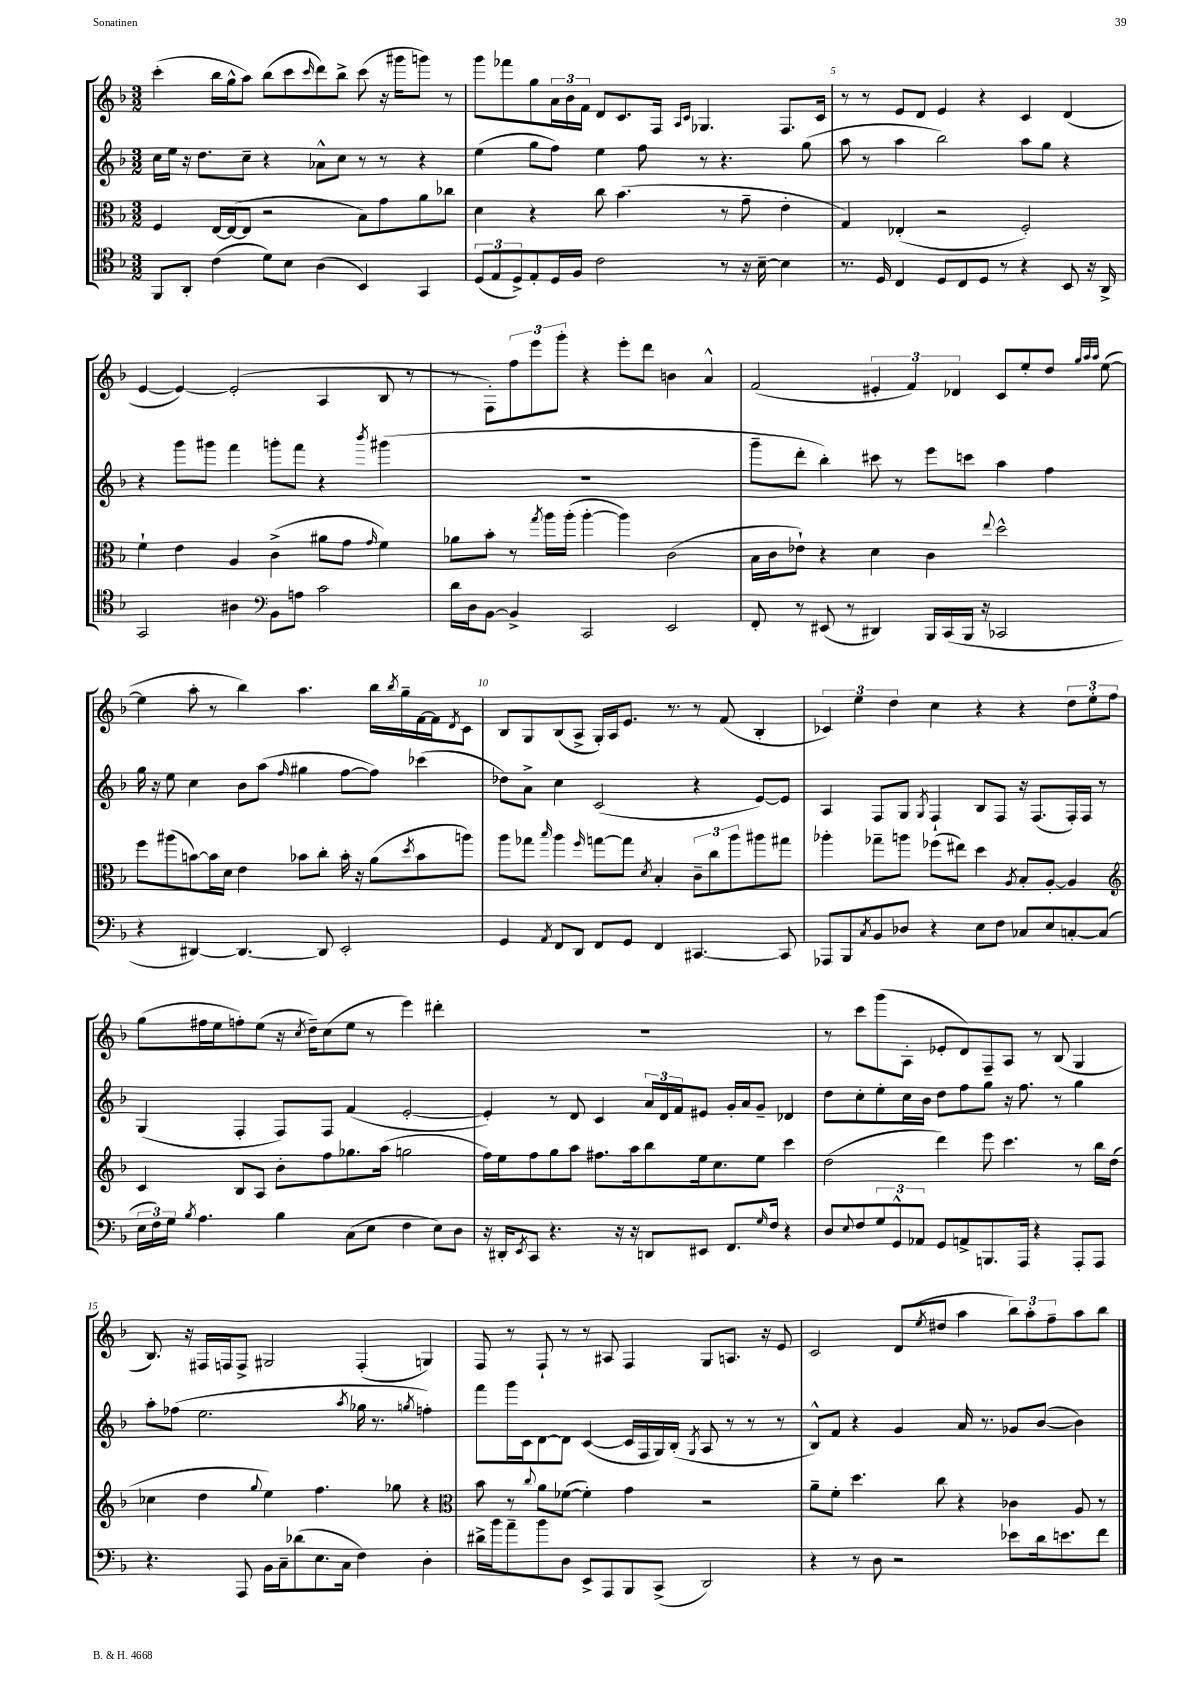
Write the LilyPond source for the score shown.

<<
\new StaffGroup <<
\new Staff = "s0" {
    \clef treble \key f \major \numericTimeSignature \time 3/2
    c'''4-.( bes''16 g''16-^ a''8) bes''8( c'''8 \grace { c'''16 } d'''8) bes''8-> c'''8( r16 gis'''16 g'''8) r8 |
    g'''8 fes'''8 g''8 \tuplet 3/2 { a'16 bes'16 f'16 } d'8 c'8. f16 \grace { a16 c'16 } ges4. f8. c'16 |
    r8 r8 e'8 d'8 e'4 r4 c'4 d'4( |
    e'4~ e'4~) e'2-.( a4 bes8 r8 |
    r8 f8-.) \tuplet 3/2 { f''8 e'''8 g'''8-. } r4 e'''8-. d'''8 b'4 a'4-^ |
    f'2( \tuplet 3/2 { eis'4-. f'4) des'4 } c'8 e''8-. d''8 \grace { g''32 a''32 a''32 } e''8~( |
    e''4 a''8-. r8 bes''4) a''4. bes''16 \acciaccatura { bes''8 } g''16-- f'16~ f'16 \acciaccatura { d'8 } c'8 |
    bes8 g8 bes8( a8-> g16-.) a16 e'8. r8. r8 f'8( bes4-. |
    \tuplet 3/2 { ces'4) e''4 d''4 } c''4 r4 r4 \tuplet 3/2 { d''8 e''8-. f''8 } |
    g''8( fis''16 e''16 f''8-.) e''8( r16 \acciaccatura { c''8 } d''16--) c''8( e''8 r8 e'''4) dis'''4-. |
    R1. |
    r8 c'''8 g'''8( a8-. ees'8-. d'8) f8-- a8 r8 bes8( g4 |
    bes8.) r16 fis16 f16 f8-> gis2 f4-.( g4) |
    f8 r8 f8-! r8 r8 ais8 f4 g8 a8. r16 e'8 |
    c'2 d'8( \acciaccatura { e''8 } dis''8 a''4 \tuplet 3/2 { bes''8) a''8-. f''8-- } a''8 bes''8 \bar "|." |
}
\new Staff = "s1" {
    \clef treble \key f \major \numericTimeSignature \time 3/2
    c''16 e''16 r16 d''8. c''8-- r4 aes'8-^ c''8 r8 r8 r4 |
    e''4( g''8 f''8) e''4 f''8 r8 r4. g''8( |
    a''8 r8 a''4 bes''2) a''8 g''8 r4 |
    r4 g'''8 gis'''8 f'''4 g'''8-. f'''8 r4 \acciaccatura { bes'''8 } gis'''4( |
    R1. |
    g'''8-- d'''8-. bes''4-.) cis'''8 r8 e'''8 c'''8 a''4 f''4 |
    g''16 r16 e''8 c''4 bes'8 a''8( \grace { f''16 } gis''4 f''8~ f''8) ces'''4( |
    des''8) a'8-> c''4 c'2( r4 e'8~) e'8 |
    a4 f8 g8 \acciaccatura { g8 } f4-! bes8 f8 r16 f8.( f16-.) f16 r8 |
    g4( f4-. f8) f8 f'4( e'2~-. |
    e'4-.) r8 d'8 c'4 \tuplet 3/2 { a'16 d'16 f'16 } eis'8 g'16-. a'16 g'8-- des'4 |
    d''8 c''8-. e''8-. c''16 bes'16 d''8 f''8 g''8 r16 f''8. r8 g''4 |
    a''8-. fes''8( e''2. \acciaccatura { a''8 } ges''16 r8. \acciaccatura { g''8 } f''4-.) |
    f'''8 g'''16 c'16 d'8~ d'8 c'4~( c'16 f16 g16) bes16-.( \acciaccatura { g8 } a8 r8 r8 r8 |
    bes8-^) f'8 r4 g'4 a'16 r8. ges'8 bes'8~( bes'4) \bar "|." |
}
\new Staff = "s2" {
    \clef alto \key f \major \numericTimeSignature \time 3/2
    f4 e16~ e16~( e8 r2 bes8) g'8 a'8 ces''8 |
    d'4 r4 c''8 bes'4.( r8 g'8-- e'4-. |
    g4) ees4-.( r2 f2-.) |
    f'4-! e'4 a4 c'4->( ais'8 g'8 \grace { g'16 } f'4) |
    aes'8 bes'8-. r8 \acciaccatura { g''8 } a''16 a''16-.( a''4~-. a''4) c'2( |
    bes16 c'16 ees'8-!) r4 d'4 c'4 \appoggiatura { e''8 } d''2-^ |
    f''8 ais''8( b'8~) b'16 d'16 e'4 bes'8 c''8-. bes'16-. r16 a'8( \acciaccatura { d''8 } bes'8 a''8) |
    a''8 ges''8 \grace { bes''16 } a''4 \grace { f''16 } g''8~ g''8 \acciaccatura { d'8 } bes4-. \tuplet 3/2 { c'8-- c''8 a''8 } ais''8 gis''8 |
    aes''4-. ges''8-- a''8 fes''8( eis''8) d''4 \acciaccatura { a8 } bes8-. a8~-. a4 |
    \clef treble c'4 bes8 a8 bes'8-. f''8 ges''8. a''16( g''2 |
    f''16) e''16 f''8 g''8 a''8 fis''8. a''16 bes''8 e''16 c''8. e''8 c'''4 |
    d''2( d'''4) e'''8 c'''4. r8 bes''16 d''16( |
    ces''4 d''4 \appoggiatura { g''8 } e''4) f''4. ges''8 r4 |
    \clef alto bes'8 r8 \appoggiatura { c''8 } a'8 fes'8~( fes'4-.) g'4 r2 |
    a'8-- f'8-. d''4. c''8 r4 ces'4 a8 r8 \bar "|." |
}
\new Staff = "s3" {
    \clef tenor \key f \major \numericTimeSignature \time 3/2
    f,8 a,8-. c'4( d'8) bes8 a4( bes,4) g,4 |
    \tuplet 3/2 { d8( e8 d8->) } e8-. d16 f16 c'2 r8 r16 bes16~-- bes4 |
    r8. d16 c4 d8 c8 d8 r8 r4 bes,8 r16 a,16-> |
    g,2 ais4 \clef bass bes,8 a8 c'2 |
    d'16 d16 bes,8~ bes,4-> c,2 e,2 |
    f,8-. r8 eis,8( r8 dis,4) bes,,16 c,16( bes,,16 r16 ces,2 |
    r4 dis,4~) dis,4.~ dis,8 e,2-. |
    g,4 \acciaccatura { a,8 } f,8 d,8 f,8 g,8 f,4 cis,4.~ cis,8 |
    aes,,8 bes,,8 \acciaccatura { c8 } bes,8 des8 r4 e8 f8 ces8 e8 c8~-. c8( |
    \tuplet 3/2 { e16 f16) g16 } \acciaccatura { bes8 } a4. bes4 c8( e8 f4 e8) d8 |
    r16 dis,16-. \acciaccatura { e,8 } c,8 r4. r16 r16 d,8 eis,8 f,8. \grace { g16 } f16 r4 |
    d8 \appoggiatura { e8 } f8 \tuplet 3/2 { g8 g,8-^ aes,8 } g,8 a,8-> b,,8. a,,16 r4 a,,8-. a,,8 |
    r4. a,,8 bes,16 c16-- des'8( e8. c16 f4) d4-. |
    dis'16-> bes'16 a'8-- bes'8 d8 e,8-> a,,8 bes,,8 c,8->( d,2) |
    r4 r8 d8 r2 ees'8 d'16 e'8. f'8 \bar "|." |
}
>>
>>
\layout { \context { \Score currentBarNumber = #3 \override BarNumber.break-visibility = ##(#f #t #t) barNumberVisibility = #(every-nth-bar-number-visible 5) } }
